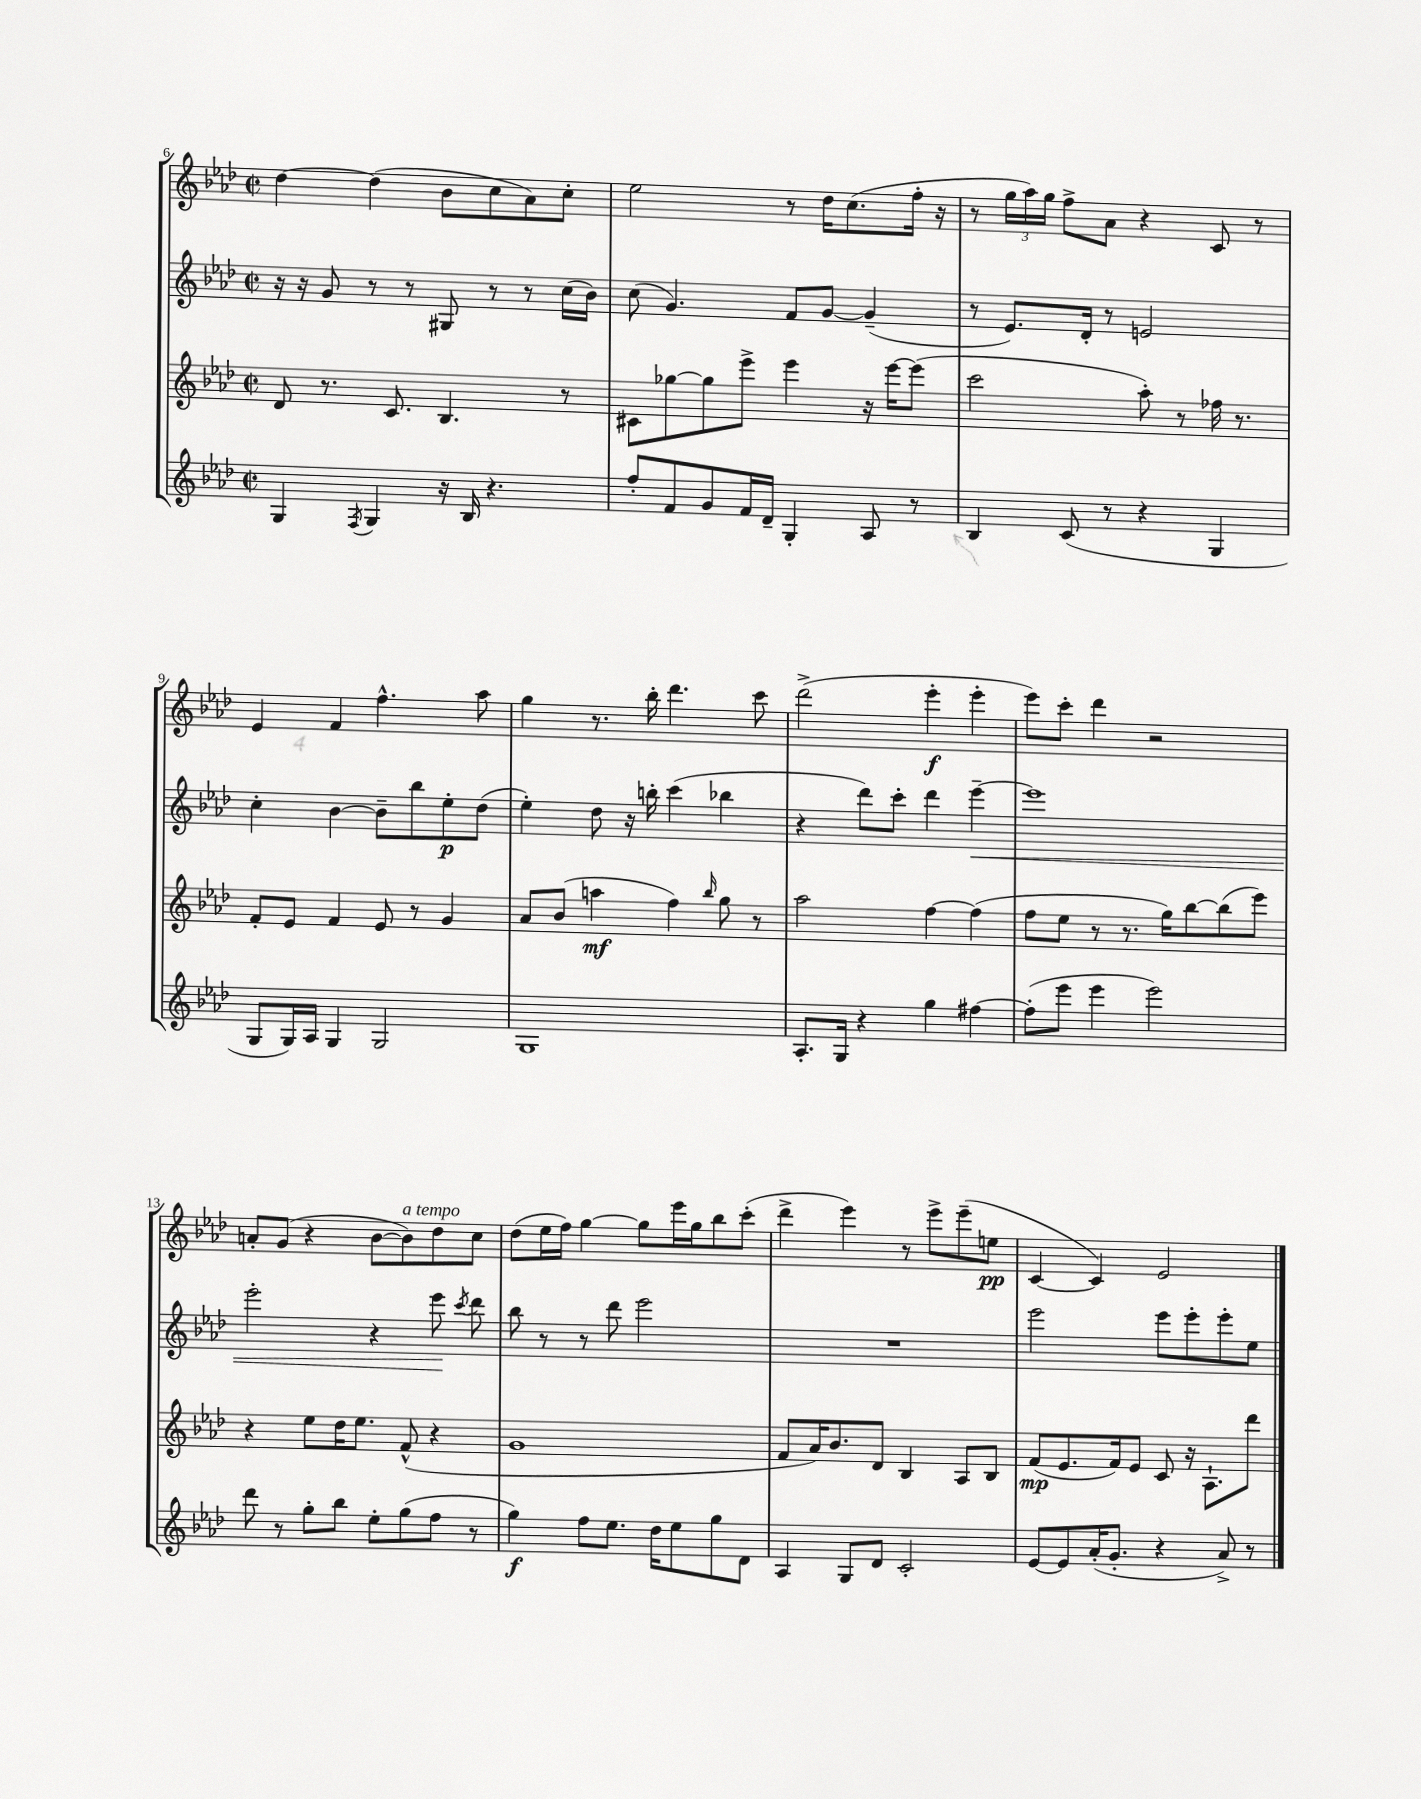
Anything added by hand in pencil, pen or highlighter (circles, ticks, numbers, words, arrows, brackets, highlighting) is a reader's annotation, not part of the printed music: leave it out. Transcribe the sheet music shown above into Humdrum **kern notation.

**kern	**dynam	**kern	**dynam	**kern	**dynam	**kern	**dynam
*part4	*part4	*part3	*part3	*part2	*part2	*part1	*part1
*staff4	*staff4	*staff3	*staff3	*staff2	*staff2	*staff1	*staff1
*clefG2	*	*clefG2	*	*clefG2	*	*clefG2	*
*k[b-e-a-d-]	*	*k[b-e-a-d-]	*	*k[b-e-a-d-]	*	*k[b-e-a-d-]	*
*M2/2	*	*M2/2	*	*M2/2	*	*M2/2	*
*met(c|)	*	*met(c|)	*	*met(c|)	*	*met(c|)	*
=6	=6	=6	=6	=6	=6	=6	=6
4G/	.	8d-/	.	16r	.	[4dd-\	.
.	.	.	.	16r	.	.	.
.	.	8.r	.	8g/	.	.	.
8qF/	.	.	.	.	.	.	.
4G/	.	.	.	8r	.	(4dd-\]	.
.	.	8.c/	.	.	.	.	.
.	.	.	.	8r	.	.	.
16r	.	4.B-/	.	8G#X/	.	8b-\L	.
16B-/	.	.	.	.	.	.	.
4.r	.	.	.	8r	.	8cc\	.
.	.	.	.	8r	.	8a-\)	.
.	.	8r	.	(16cc\LL	.	8cc'\J	.
.	.	.	.	16b-\JJ)	.	.	.
=7	=7	=7	=7	=7	=7	=7	=7
8ff'/L	.	8c#X\L	.	(8cc\	.	2ee-\	.
8f/	.	[8gg-X\	.	4.g/)	.	.	.
8g/	.	8gg-\]	.	.	.	.	.
16f/L	.	8eee-^\J	.	.	.	.	.
16d-~/JJ	.	.	.	.	.	.	.
4G'/	.	4eee-\	.	8f/L	.	8r	.
.	.	.	.	[8g/J	.	16dd-\KL	.
.	.	.	.	.	.	(8.cc\	.
8A-/	.	16r	.	(4g~/]	.	.	.
.	.	[16eee-\KL	.	.	.	.	.
8r	.	(8eee-\J]	.	.	.	16ff'\Jk	.
.	.	.	.	.	.	16r	.
=8	=8	=8	=8	=8	=8	=8	=8
4B-/	.	2ccc\	.	8r	.	8r	.
.	.	.	.	8.e-/L)	.	24gg\LL	.
.	.	.	.	.	.	24aa-\)	.
.	.	.	.	.	.	24gg\JJ	.
(8c/	.	.	.	.	.	8ff^\L	.
.	.	.	.	16d-'/Jk	.	.	.
8r	.	.	.	8r	.	8a-\J	.
4r	.	8aa-'\)	.	2en/	.	4r	.
.	.	8r	.	.	.	.	.
4G/	.	16ff-X\	.	.	.	8c/	.
.	.	8.r	.	.	.	.	.
.	.	.	.	.	.	8r	.
!!LO:LB:g=z
=9	=9	=9	=9	=9	=9	=9	=9
8G/L	.	8f'/L	.	4cc'\	.	4e-/	.
16G/L)	.	8e-/J	.	.	.	.	.
16A-/JJ	.	.	.	.	.	.	.
4G/	.	4f/	.	[4b-\	.	4f/	.
2G/	.	8e-/	.	8b-~\L]	.	4.ff^^\	.
.	.	8r	.	8bb-\	.	.	.
.	.	4g/	.	8ee-'\	p	.	.
.	.	.	.	(8dd-\J	.	8aa-\	.
=10	=10	=10	=10	=10	=10	=10	=10
1G	.	8a-/L	.	4ee-'\)	.	4gg\	.
.	.	(8b-/J	.	.	.	.	.
.	.	4aan\	mf	8dd-\	.	8.r	.
.	.	.	.	16r	.	.	.
.	.	.	.	16bbn'\	.	16bb-'\	.
.	.	4ff\)	.	(4ccc\	.	4.ddd-\	.
.	.	16qqbb-/	.	.	.	.	.
.	.	8gg\	.	4bb-X\	.	.	.
.	.	8r	.	.	.	8ccc\	.
=11	=11	=11	=11	=11	=11	=11	=11
8.A-'/L	.	2aa-\	.	4r	.	(2ddd-^\	.
16G/Jk	.	.	.	.	.	.	.
4r	.	.	.	8ddd-\L)	.	.	.
.	.	.	.	8ccc'\J	.	.	.
4gg\	.	[4ff\	.	4ddd-\	.	4eee-'\	f
!	!	!	!	!	!LO:HP:b	!	!
[4ff#X\	.	(4ff\]	.	[4eee-~\	<	4eee-'\	.
=12	=12	=12	=12	=12	=12	=12	=12
(8ff#'\L]	.	8ff\L	.	1eee-]	.	8eee-\L)	.
8eee-\J	.	8ee-\J	.	.	.	8ccc'\J	.
4eee-\	.	8r	.	.	.	4ddd-\	.
.	.	8.r	.	.	.	.	.
2eee-\)	.	.	.	.	.	2r	.
.	.	16gg\KL)	.	.	.	.	.
.	.	[8bb-\	.	.	.	.	.
.	.	(8bb-\]	.	.	.	.	.
.	.	8eee-\J)	.	.	.	.	.
!!LO:LB:g=z
=13	=13	=13	=13	=13	=13	=13	=13
8ddd-\	.	4r	.	2eee-'\	.	8an'/L	.
8r	.	.	.	.	.	(8g/J	.
8gg'\L	.	8ee-\L	.	.	.	4r	.
8bb-\J	.	16dd-\K	.	.	.	.	.
.	.	8.ee-\J	.	.	.	.	.
8ee-'\L	.	.	.	4r	.	[8b-\L	.
!	!	!	!	!	!	!LO:TX:a:i:t=a tempo	!
(8gg\	.	(8f^^/	.	.	.	8b-\])	.
8ff\J	.	4r	.	8eee-\	.	8dd-\	.
.	.	.	.	8qccc/	.	.	.
8r	.	.	.	8ddd-\	[	8cc\J	.
=14	=14	=14	=14	=14	=14	=14	=14
4gg\)	f	1g	.	8bb-\	.	(8dd-\L	.
.	.	.	.	8r	.	16ee-\L	.
.	.	.	.	.	.	16ff\JJ)	.
8ff\L	.	.	.	8r	.	[4gg\	.
8.ee-\J	.	.	.	8ddd-\	.	.	.
.	.	.	.	2eee-\	.	8gg\L]	.
16dd-\KL	.	.	.	.	.	.	.
8ee-\	.	.	.	.	.	16eee-\L	.
.	.	.	.	.	.	16gg\J	.
8gg\	.	.	.	.	.	8bb-\	.
8d-\J	.	.	.	.	.	(8ccc'\J	.
=15	=15	=15	=15	=15	=15	=15	=15
4A-/	.	8f/L	.	1r	.	4ddd-^\	.
.	.	16a-/K)	.	.	.	.	.
.	.	8.b-/	.	.	.	.	.
8G/L	.	.	.	.	.	4eee-\)	.
8d-/J	.	8d-/J	.	.	.	.	.
2c'/	.	4B-/	.	.	.	8r	.
.	.	.	.	.	.	8eee-^\L	.
.	.	8A-/L	.	.	.	(8eee-~\	.
.	.	8B-/J	.	.	.	8een\J	pp
=16	=16	=16	=16	=16	=16	=16	=16
[8e-/L	.	(8f/L	mp	2eee-\	.	[4c/	.
8e-/]	.	8.e-/	.	.	.	.	.
(16a-'/K	.	.	.	.	.	4c/])	.
8.g'/J	.	16f/k)	.	.	.	.	.
.	.	8e-/J	.	.	.	.	.
4r	.	8c/	.	8eee-\L	.	2e-/	.
.	.	16r	.	8eee-'\	.	.	.
.	.	8.A-`\L	.	.	.	.	.
8a-^/)	.	.	.	8eee-'\	.	.	.
8r	.	8ddd-\J	.	8ee-\J	.	.	.
==	==	==	==	==	==	==	==
*-	*-	*-	*-	*-	*-	*-	*-
